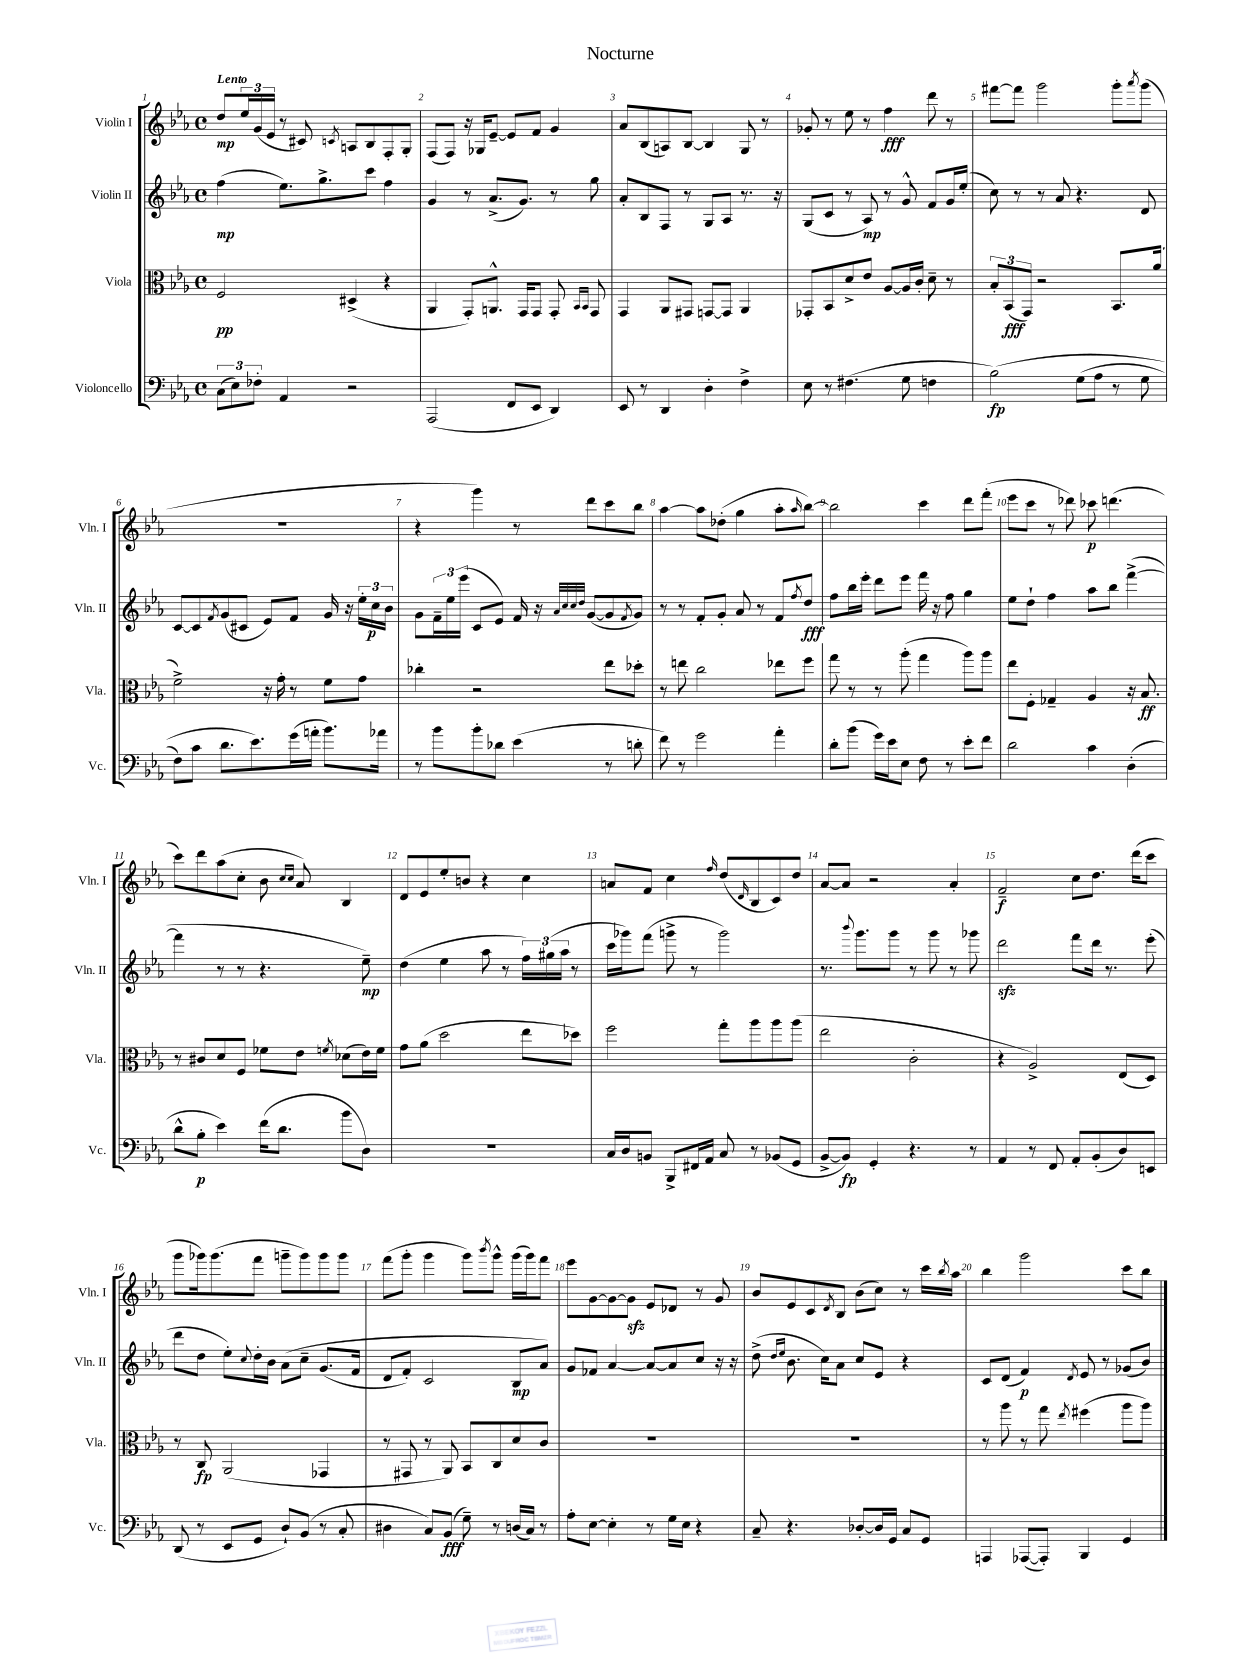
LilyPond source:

\header { title = "Nocturne" }
<<
\new StaffGroup <<
\new Staff = "s0" \with { instrumentName = "Violin I" shortInstrumentName = "Vln. I" } {
    \clef treble \key ees \major \defaultTimeSignature \time 4/4 \tempo "Lento"
    d''8\mp \tuplet 3/2 { ees''16 g'16( ees'16 } r8 cis'8) \acciaccatura { c'8 } a8 bes8 f8-. g8-. |
    f8( f8) r16 ges16 ees'8~-- ees'8 f'8 g'4 |
    aes'8 bes8( a8) bes8~ bes4 g8 r8 |
    ges'8-. r8 ees''8 r8 f''4\fff d'''8 r8 |
    fis'''8~ fis'''8 g'''2 g'''8-. \acciaccatura { aes'''8 } g'''8( |
    R1 |
    r4 g'''4) r8 d'''8 c'''8 bes''8 |
    aes''4~ aes''8 des''8-.( g''4 aes''8-. \grace { aes''16 } bes''8~) |
    bes''2 c'''4 d'''8 f'''8-.( |
    ees'''8 c'''8 r8 des'''8) ces'''8\p d'''4.( |
    c'''8) d'''8 aes''8( c''8-. bes'8 \grace { c''16 c''16 } aes'8) bes4 |
    d'8 ees'8 ees''8-. b'8 r4 c''4 |
    a'8 f'8 c''4 \grace { f''16 } d''8( \grace { d'16 } bes8 c'8) d''8 |
    aes'8~ aes'8 r2 aes'4-. |
    f'2--\f c''8 d''8. d'''16( c'''8 |
    g'''8 ges'''16) ges'''8.( f'''8 g'''8-- g'''8) g'''8 g'''8 |
    f'''8( g'''8-. g'''4 g'''8) \acciaccatura { bes'''8 } g'''8-^ g'''16( g'''16) f'''8 |
    ees'''8 g'8~ g'8~ g'8\sfz ees'8 des'8 r8 g'8 |
    bes'8 ees'8 c'8 \acciaccatura { d'8 } bes8 bes'8( c''8) r8 c'''16 \acciaccatura { bes''8 } aes''16 |
    bes''4 g'''2 c'''8 bes''8 \bar "|." |
}
\new Staff = "s1" \with { instrumentName = "Violin II" shortInstrumentName = "Vln. II" } {
    \clef treble \key ees \major \defaultTimeSignature \time 4/4
    f''4\mp( ees''8.) g''8.-> c'''8 f''4 |
    g'4 r8 aes'8.->( g'8.) r8 g''8 |
    aes'8-. bes8 f8 r8 g8 aes8 r8. r16 |
    g8( c'8 r8 aes8\mp) r8 g'8-^ f'8 g'16 ees''16-.( |
    c''8) r8 r8 aes'8 r4. d'8 |
    c'8~ c'8 \acciaccatura { f'8 } g'8( cis'8 ees'8) f'8 g'16 r16 \tuplet 3/2 { ees''16-. c''16\p bes'16 } |
    g'8 \tuplet 3/2 { f'16-- ees''16 ees'''16( } c'8 ees'8) f'16 r16 \grace { aes'32 c''32 c''32 d''32 } g'8~( g'8 \acciaccatura { f'8 } g'8) |
    r8 r8 f'8-. g'8-. aes'8 r8 f'8 \acciaccatura { f''8 } d''8\fff |
    f''8 bes''16 ees'''16-. d'''8 ees'''8 f'''16 r16 f''8 g''4 |
    ees''8 d''8-! f''4 aes''8 bes''8 f'''4~->( |
    f'''4 r8 r8 r4. ees''8--\mp) |
    d''4( ees''4 aes''8 r8 \tuplet 3/2 { f''16) gis''16( aes''16 } r8 |
    c'''16 ges'''16) f'''8( g'''8-> r8 g'''2) |
    r8. \appoggiatura { bes'''8 } g'''8. g'''8 r8 g'''8 r8 ges'''8 |
    d'''2\sfz f'''8 d'''16 r8. ees'''8-.( |
    d'''8 d''8 ees''8-.) \appoggiatura { c''8 } d''16-. bes'16 aes'8\( c''8-- g'8.( f'16 |
    d'8 f'8-.) c'2 bes8\mp aes'8\) |
    g'8 fes'8 aes'4~ aes'8~ aes'8 c''8 r16 r16 |
    d''8->( \grace { d''16 ees''16 } bes'8. c''16) aes'8 c''8 ees'8 r4 |
    c'8 d'8( f'4\p) \acciaccatura { d'8 } ees'8 r8 ges'8( bes'8) \bar "|." |
}
\new Staff = "s2" \with { instrumentName = "Viola" shortInstrumentName = "Vla." } {
    \clef alto \key ees \major \defaultTimeSignature \time 4/4
    f2\pp dis4->( r4 |
    aes,4 g,8-.) a,8.-^ g,16 g,8 g,8-. \grace { bes,16 bes,16 } g,8 |
    g,4 aes,8 gis,8 g,8~ g,8 aes,4 |
    ges,8-. bes,8 d'8-> ees'8 aes8~ aes16 c'16-. d'8-- r8 |
    \tuplet 3/2 { bes8-. bes,8\fff( g,8) } r2 bes,8. aes'16( |
    f'2->) r16 g'16-. r8 f'8 g'8 |
    ces''4-. r2 ees''8 des''8-. |
    r8 e''8 c''2 ees''8 f''8 |
    g''8 r8 r8 aes''8-.( g''4 aes''8) aes''8 |
    ees''8 f8-. ges4-- aes4 r16 bes8.\ff |
    r8 cis'8 d'8 f8 fes'8 ees'8 \acciaccatura { f'8 } des'8( ees'16) f'16 |
    g'8 aes'8( d''2 ees''8 des''8) |
    f''2 g''8-. aes''8 aes''8 aes''8( |
    ees''2 c'2-. |
    r4 aes2->) ees8( d8) |
    r8 c8\fp aes,2( ges,4 |
    r8 gis,8 r8 aes,8) bes,8 c8 d'8 c'8 |
    R1 |
    R1 |
    r8 aes''8 r8 g''8 \acciaccatura { ees''8 } fis''4( aes''8 aes''8) \bar "|." |
}
\new Staff = "s3" \with { instrumentName = "Violoncello" shortInstrumentName = "Vc." } {
    \clef bass \key ees \major \defaultTimeSignature \time 4/4
    \tuplet 3/2 { c8( ees8) fes8-. } aes,4 r2 |
    aes,,2( f,8 ees,8 d,4) |
    ees,8 r8 d,4 d4-. f4-> |
    ees8 r8 fis4.( g8 f4 |
    bes2\fp)\( g8( aes8 r8 g8 |
    f8) c'8 d'8. ees'8.\) g'16( a'16-. bes'8.) aes'16 |
    r8 bes'8 bes'8-. des'8 ees'4( r8 d'8-. |
    f'8) r8 g'2 aes'4-. |
    d'8-. bes'8( g'16) ees'16 ees8 f8 r8 ees'8-. f'8 |
    d'2 c'4 d4-.( |
    d'8-^ bes8-.\p ees'4) f'16( d'8. bes'8 d8) |
    R1 |
    c16 d16 b,8 bes,,8-> fis,16 aes,16 c8 r8 bes,8( g,8 |
    bes,8~-> bes,8\fp) g,4-. r4. r8 |
    aes,4 r8 f,8 aes,8-. bes,8-.( d8) e,8 |
    d,8( r8 ees,8 g,8 d8-!) bes,8( r8 c8-. |
    dis4 c8) bes,8\fff( g8--) r8 d16( c16) r8 |
    aes8-. ees8~ ees4-. r8 g16 ees16 r4 |
    c8-- r4. des8~-. des16 g,16 c8 g,8 |
    a,,4 aes,,8~( aes,,8-.) bes,,4 g,4 \bar "|." |
}
>>
>>
\layout { \context { \Score \override BarNumber.break-visibility = ##(#f #t #t) barNumberVisibility = #all-bar-numbers-visible } }
